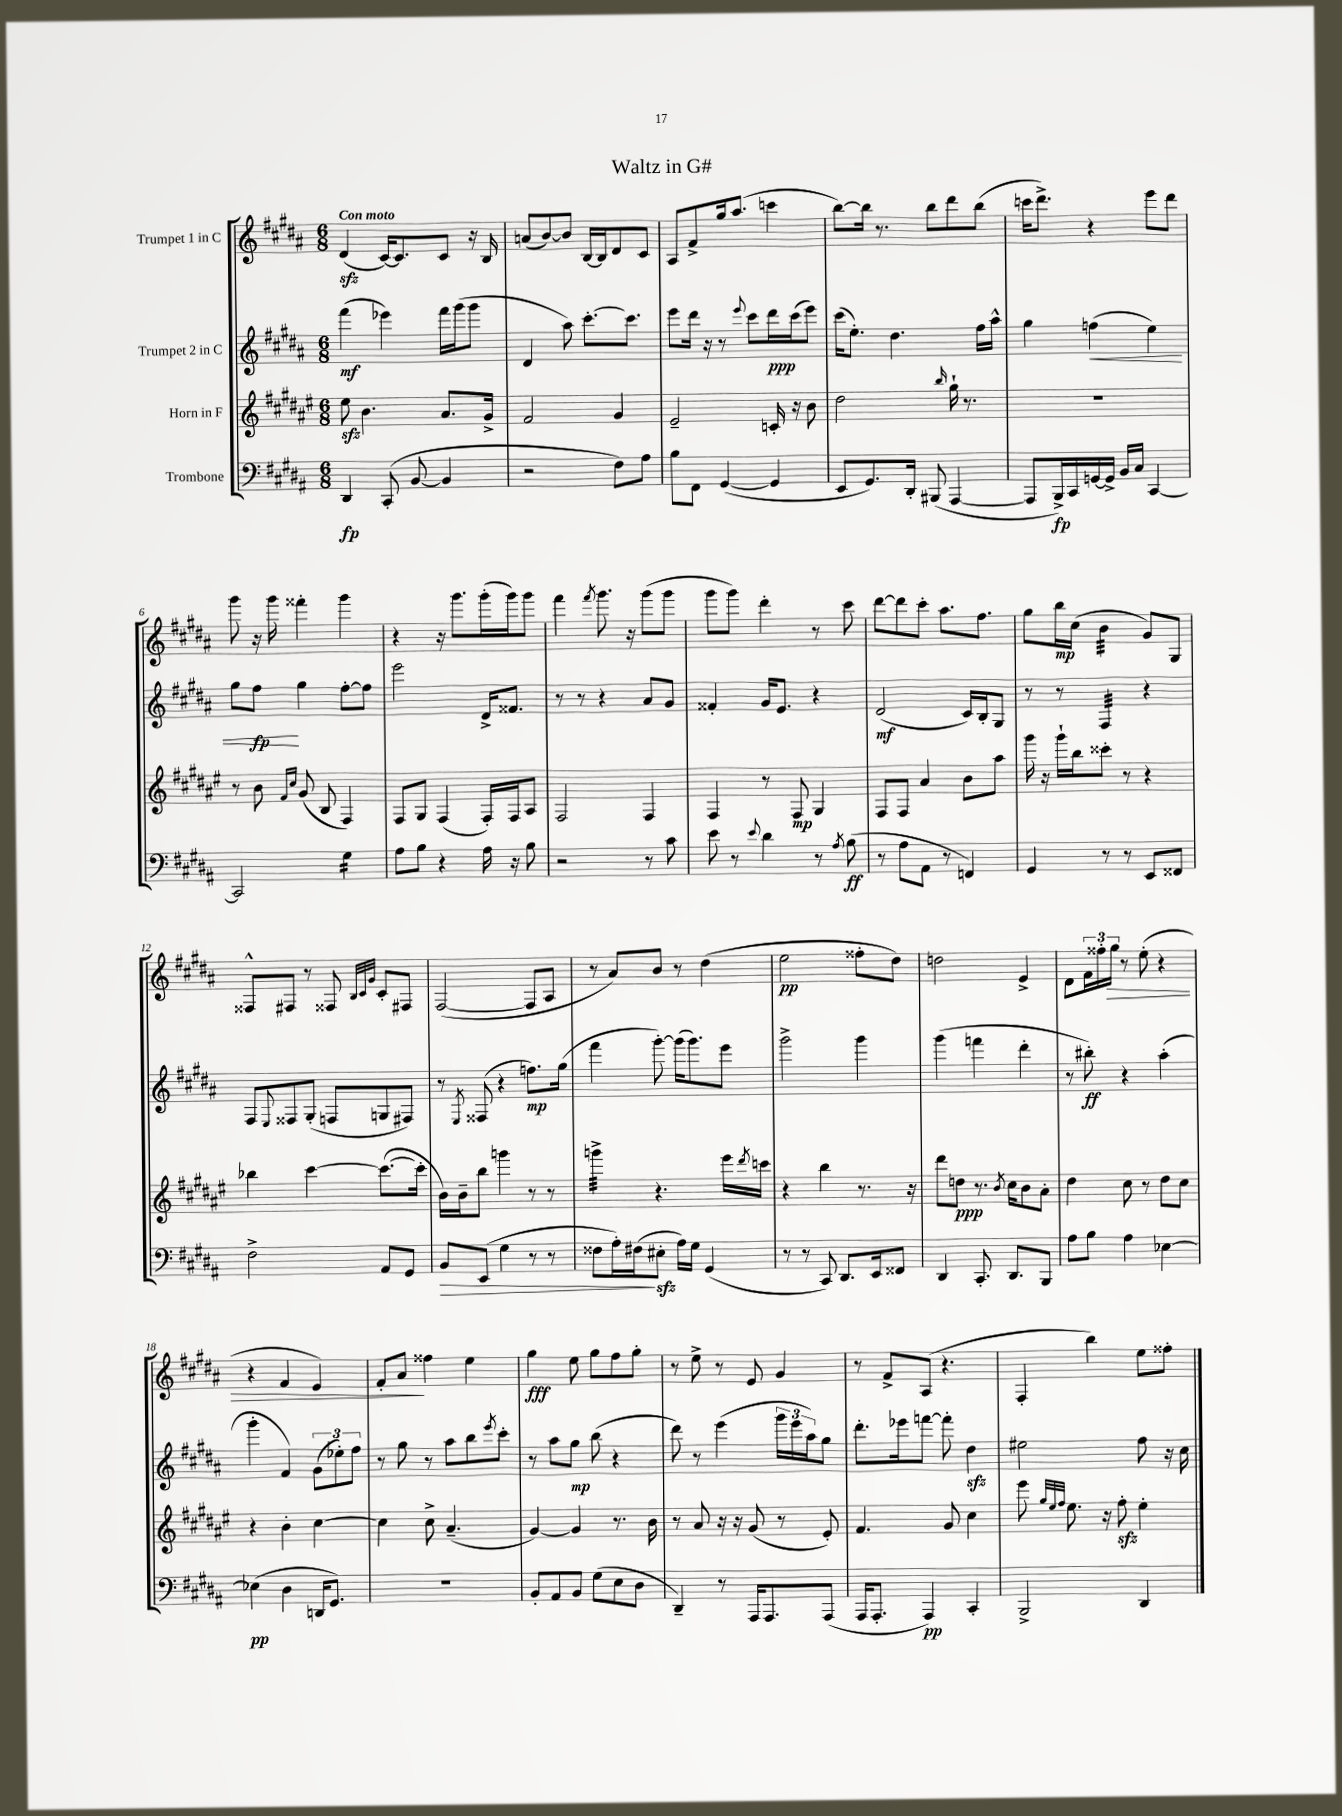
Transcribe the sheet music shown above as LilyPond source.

\header { title = "Waltz in G#" }
<<
\new StaffGroup <<
\new Staff = "s0" \with { instrumentName = "Trumpet 1 in C" } {
    \clef treble \key b \major \numericTimeSignature \time 6/8 \tempo "Con moto"
    dis'4\sfz( cis'16~) cis'8. cis'8 r16 b16 |
    a'8( b'8~) b'8 b16~ b16 dis'8 cis'8 |
    ais8 fis'8-> gis''16 ais''8.( c'''4 |
    b''8~) b''16 r8. b''8 dis'''8 b''8( |
    c'''16 dis'''8.->) r4 e'''8 dis'''8 |
    gis'''8 r16 gis'''16 fisis'''4-. gis'''4 |
    r4 r16 gis'''8. gis'''16-.( gis'''16) gis'''8 |
    fis'''4 \acciaccatura { fis'''8 } gis'''8. r16 gis'''8( gis'''8 |
    gis'''8 gis'''8) dis'''4-. r8 cis'''8 |
    dis'''8~ dis'''8 cis'''8-. ais''8. fis''8. |
    gis''8 b''16\mp cis''16( b'4:32 gis'8) gis8 |
    fisis8-^ fis8 r8 fisis8 \grace { b32 cis'32 gis'32 } cis'8-. fis8 |
    fis2~( fis8 ais8 |
    r8 ais'8) b'8 r8 dis''4( |
    e''2\pp fisis''8-. dis''8) |
    d''2 e'4-> |
    dis'8 \tuplet 3/2 { fis'16 fisis''16-. gis''16\> } r8 e''8-.( r4 |
    r4 fis'4 e'4) |
    fis'8-. ais'8\! fisis''4 e''4 |
    gis''4\fff e''8 gis''8 fis''8 gis''8-. |
    r8 e''8-> r8 e'8 gis'4 |
    r8 fis'8-> ais8( r4. |
    fis4-. b''4) e''8 fisis''8-. \bar "|." |
}
\new Staff = "s1" \with { instrumentName = "Trumpet 2 in C" } {
    \clef treble \key b \major \numericTimeSignature \time 6/8
    fis'''4\mf( ees'''4) fis'''16 gis'''16( gis'''8 |
    dis'4 ais''8) cis'''8.~-. cis'''8. |
    e'''8 dis'''16 r16 r8 \appoggiatura { e'''8 } cis'''8 dis'''16\ppp cis'''16( e'''8) |
    cis'''16( e''8.-.) dis''4. fis''16 ais''16-^ |
    gis''4 f''4\<( e''4) |
    gis''8 fis''8\fp\! gis''4 fis''8~-. fis''8 |
    e'''2 dis'16-> fisis'8. |
    r8 r8 r4 ais'8 gis'8 |
    fisis'4-. gis'16 e'8. r4 |
    dis'2\mf( cis'16) b16-. gis8 |
    r8 r8 fis4:32 r4 |
    fis8 \appoggiatura { e8 } fisis8 gis8-.( f8 g8 fis8) |
    r8 \acciaccatura { e8 } fisis8( r4 f''8.\mp) gis''16( |
    fis'''4 gis'''8~-.) gis'''16( gis'''8.) e'''8 |
    gis'''2-> gis'''4 |
    gis'''4( f'''4 dis'''4-. |
    r8 bis''8-.\ff) r4 ais''4-.( |
    gis'''4-. fis'4) \tuplet 3/2 { gis'8( ees''8-.) fis''8 } |
    r8 gis''8 r8 ais''8 b''8 \acciaccatura { e'''8 } cis'''8-. |
    r8 ais''8 gis''8\mp b''8( r4 |
    dis'''8) r8 e'''4( \tuplet 3/2 { gis'''16 e'''16 ais''16) } gis''8 |
    dis'''8.-. ees'''16 f'''8~ f'''8-. dis''4\sfz |
    eis''2 fis''8 r16 cis''16 \bar "|." |
}
\new Staff = "s2" \with { instrumentName = "Horn in F" } {
    \clef treble \key fis \major \numericTimeSignature \time 6/8
    eis''8\sfz b'4. ais'8. gis'16-> |
    fis'2 gis'4 |
    eis'2-- c'16-. r16 b'8 |
    dis''2 \grace { b''16 } gis''16-! r8. |
    R2. |
    r8 b'8 \grace { fis'16 cis''16 } gis'8( b8 fis4) |
    fis8 gis8 fis4( fis16-.) fis16 ais8 |
    fis2 fis4 |
    fis4 r8 fis8\mp gis4 |
    fis8 fis8 ais'4 b'8 ais''8 |
    gis'''16 r16 gis'''16-! b''16 cisis'''8-. r8 r4 |
    bes''4 cis'''4~ cis'''8.~( cis'''16-. |
    b'16) b'16-- b''8 g'''4 r8 r8 |
    g'''4:32-> r4. eis'''16 \acciaccatura { dis'''8 } c'''16 |
    r4 b''4 r8. r16 |
    dis'''8 d''8\ppp r8. \acciaccatura { b'8 } cis''16 b'8 ais'8-. |
    dis''4 cis''8 r8 dis''8 cis''8 |
    r4 b'4-. cis''4~ |
    cis''4 cis''8-> ais'4.--( |
    gis'4~) gis'4 r8. b'16 |
    r8 ais'8 r16 r16 gis'8( r8 eis'8-.) |
    fis'4. gis'8 cis''4 |
    eis'''8 \grace { gis''32 eis''32 fis''32 } eis''8. r16 fis''8-.\sfz eis''4-. \bar "|." |
}
\new Staff = "s3" \with { instrumentName = "Trombone" } {
    \clef bass \key b \major \numericTimeSignature \time 6/8
    dis,4\fp cis,8-.( b,8~ b,4 |
    r2 fis8) ais8 |
    b8 fis,8 gis,4~( gis,4 |
    e,8 gis,8.) dis,16-. bis,,8( ais,,4~ |
    ais,,8 b,,16->\fp) cis,16 g,16~ g,16-> b,16 cis16 cis,4~ |
    cis,2 gis4:16 |
    ais8 b8 r4 ais16 r16 b8 |
    r2 r8 cis'8 |
    e'8 r8 \appoggiatura { e'8 } dis'4 r8 \acciaccatura { ais8 } b8\ff( |
    r8 ais8 ais,8 r8 f,4) |
    gis,4 r8 r8 e,8 fisis,8 |
    fis2-> ais,8 gis,8 |
    b,8\> e,8( gis4 r8 r8 |
    fisis8 ais16-.) fis16\!( eis8-.\sfz ais16) gis16 gis,4( |
    r8 r8 cis,8) dis,8. e,16 fisis,8 |
    dis,4 cis,8.-. dis,8. b,,8 |
    ais8 b8 ais4 ees4~ |
    ees4\pp( dis4 d,16 gis,8.) |
    R2. |
    b,8-. ais,8 b,8 gis8( e8 dis8 |
    dis,4--) r8 ais,,16 ais,,8. ais,,8( |
    ais,,16 ais,,8.-. ais,,4\pp) cis,4-. |
    b,,2-> dis,4 \bar "|." |
}
>>
>>
